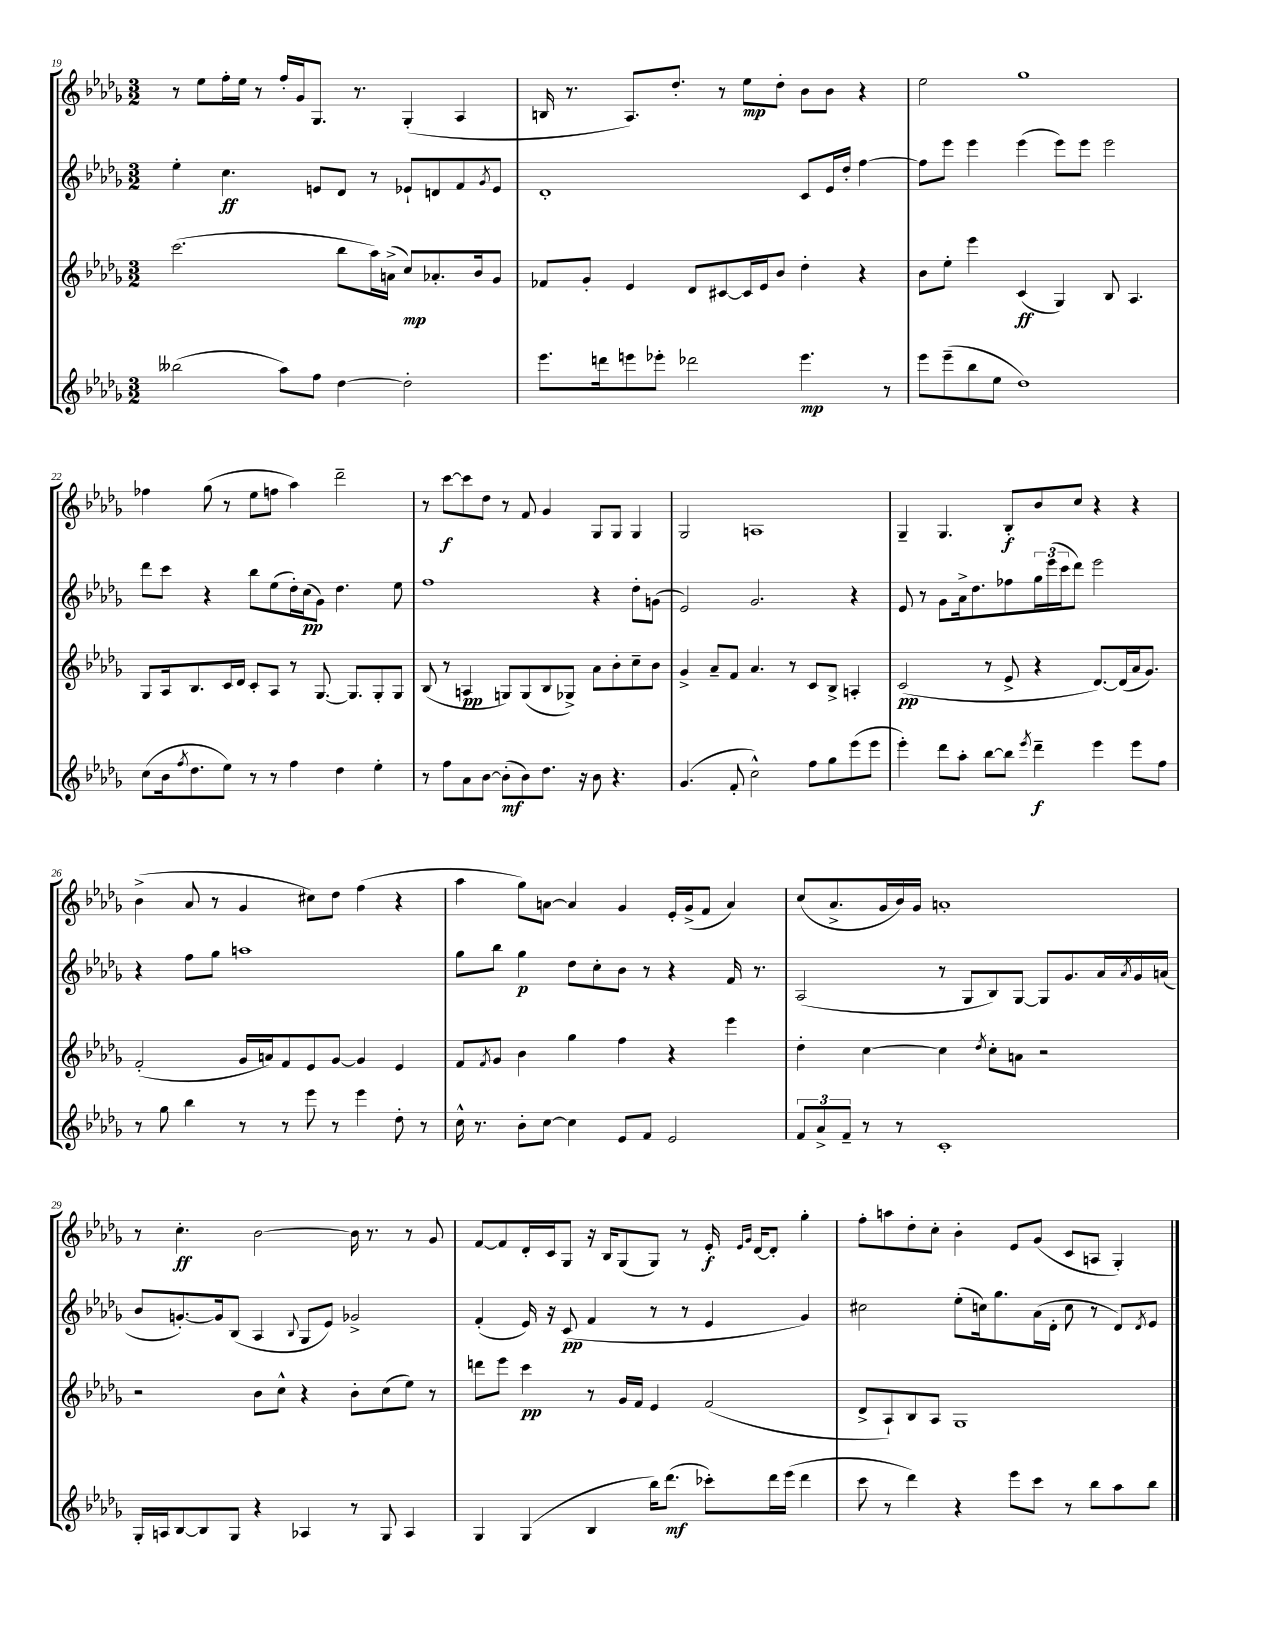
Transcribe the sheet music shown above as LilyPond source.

<<
\new StaffGroup <<
\new Staff = "s0" {
    \clef treble \key des \major \numericTimeSignature \time 3/2
    r8 ees''8 f''16-. ees''16 r8 f''16-. ges'16 ges8. r8. ges4-.( aes4 |
    b16 r8. aes8.) des''8.-. r8 ees''8\mp des''8-. bes'8 bes'8 r4 |
    ees''2 ges''1 |
    fes''4 ges''8( r8 ees''8 f''8 aes''4) des'''2-- |
    r8 c'''8~\f c'''8 des''8 r8 f'8 ges'4 ges8 ges8 ges4 |
    ges2 a1 |
    ges4-- ges4. bes8-.\f bes'8 c''8 r4 r4 |
    bes'4->( aes'8 r8 ges'4 cis''8) des''8 f''4( r4 |
    aes''4 ges''8) a'8~ a'4 ges'4 ees'16-. ges'16->( f'8 a'4) |
    c''8( aes'8.-> ges'16 bes'16) ges'16 a'1-. |
    r8 c''4.-.\ff bes'2~ bes'16 r8. r8 ges'8 |
    f'8~ f'8 des'16-. c'16 ges8 r16 bes16 ges8( ges8) r8 ees'16-.\f \grace { ees'16 ges'16 } des'16~ des'8-. ges''4-. |
    f''8-. a''8 des''8-. c''8-. bes'4-. ees'8 ges'8( c'8 a8 ges4-.) \bar "|." |
}
\new Staff = "s1" {
    \clef treble \key des \major \numericTimeSignature \time 3/2
    ees''4-. c''4.\ff e'8 des'8 r8 ees'8-! d'8 f'8 \acciaccatura { ges'8 } ees'8 |
    des'1-. c'8 ees'16 des''16-. f''4~ |
    f''8 ees'''8 ees'''4 ees'''4( ees'''8) ees'''8 ees'''2 |
    des'''8 c'''8 r4 bes''8 ees''8( des''16-.) c''16\pp( ges'8) des''4. ees''8 |
    f''1 r4 des''8-. g'8( |
    ees'2) ges'2. r4 |
    ees'8 r8 ges'8 aes'16-> des''8. fes''8 \tuplet 3/2 { ges''16 ees'''16( c'''16 } des'''8) ees'''2 |
    r4 f''8 ges''8 a''1 |
    ges''8 bes''8 ges''4\p des''8 c''8-. bes'8 r8 r4 f'16 r8. |
    aes2( r8 ges8 bes8) ges8~ ges8 ges'8. aes'16 \acciaccatura { aes'8 } ges'16 a'16( |
    bes'8 g'8.~-.) g'16 bes8( aes4 \appoggiatura { bes8 } ges8 ees'8) ges'2-> |
    f'4-.( ees'16) r16 c'8\pp( f'4 r8 r8 ees'4 ges'4) |
    cis''2 ees''8-.( c''16) ges''8. aes'16( des'16-. c''8 r8 des'8) \acciaccatura { des'8 } ees'8 \bar "|." |
}
\new Staff = "s2" {
    \clef treble \key des \major \numericTimeSignature \time 3/2
    c'''2.( bes''8 aes''16) a'16->( c''8\mp) aes'8.-. bes'16 ges'8 |
    fes'8 ges'8-. ees'4 des'8 cis'8~ cis'16 ees'16 bes'8 des''4-. r4 |
    bes'8 ees''8-. ees'''4 c'4\ff( ges4) bes8 aes4. |
    ges8 aes16 bes8. c'16 des'16 c'8-. aes8 r8 ges8.~ ges8. ges8-. ges8 |
    bes8( r8 a4\pp g8) g8( bes8 ges8->) aes'8 bes'8-. c''8-- bes'8 |
    ges'4-> aes'8-- f'8 aes'4. r8 c'8 bes8-> a4-. |
    c'2\pp( r8 ees'8-> r4 des'8.~) des'16( aes'16 ges'8.) |
    f'2-.( ges'16 a'16) f'8 ees'8 ges'8~ ges'4 ees'4 |
    f'8 \acciaccatura { f'8 } ges'8 bes'4 ges''4 f''4 r4 ees'''4 |
    des''4-. c''4~ c''4 \acciaccatura { des''8 } c''8-. a'8 r2 |
    r2 bes'8 c''8-^ r4 bes'8-. c''8( ees''8) r8 |
    d'''8 ees'''8 c'''4\pp r8 ges'16 f'16 ees'4 f'2( |
    des'8-> aes8-!) bes8 aes8 ges1 \bar "|." |
}
\new Staff = "s3" {
    \clef treble \key des \major \numericTimeSignature \time 3/2
    beses''2( aes''8) f''8 des''4~ des''2-. |
    ees'''8. d'''16 e'''8 ees'''8-. des'''2 ees'''4.\mp r8 |
    ees'''8 ees'''8--( bes''8 ees''8 des''1) |
    c''8( bes'16 \acciaccatura { f''8 } des''8. ees''8) r8 r8 f''4 des''4 ees''4-. |
    r8 f''8 aes'8 bes'8~ bes'8-.\mf( bes'8) des''8. r16 bes'8 r4. |
    ges'4.( f'8-. c''2-^) f''8 ges''8 ees'''8( ees'''8 |
    ees'''4-.) des'''8 aes''8-. bes''8~ bes''8 \acciaccatura { ees'''8 } des'''4--\f ees'''4 ees'''8 f''8 |
    r8 ges''8 bes''4 r8 r8 ees'''8 r8 ees'''4 des''8-. r8 |
    c''16-^ r8. bes'8-. c''8~ c''4 ees'8 f'8 ees'2 |
    \tuplet 3/2 { f'8 aes'8-> f'8-- } r8 r8 c'1-. |
    ges16-. a16 bes8~ bes8 ges8 r4 aes4 r8 ges8 aes4 |
    ges4 ges4( bes4 bes''16) des'''8.\mf( ces'''8-.) des'''16 ees'''16( des'''4 |
    c'''8 r8 des'''4) r4 ees'''8 c'''8 r8 bes''8 aes''8 bes''8 \bar "|." |
}
>>
>>
\layout { \context { \Score currentBarNumber = #19 } }
